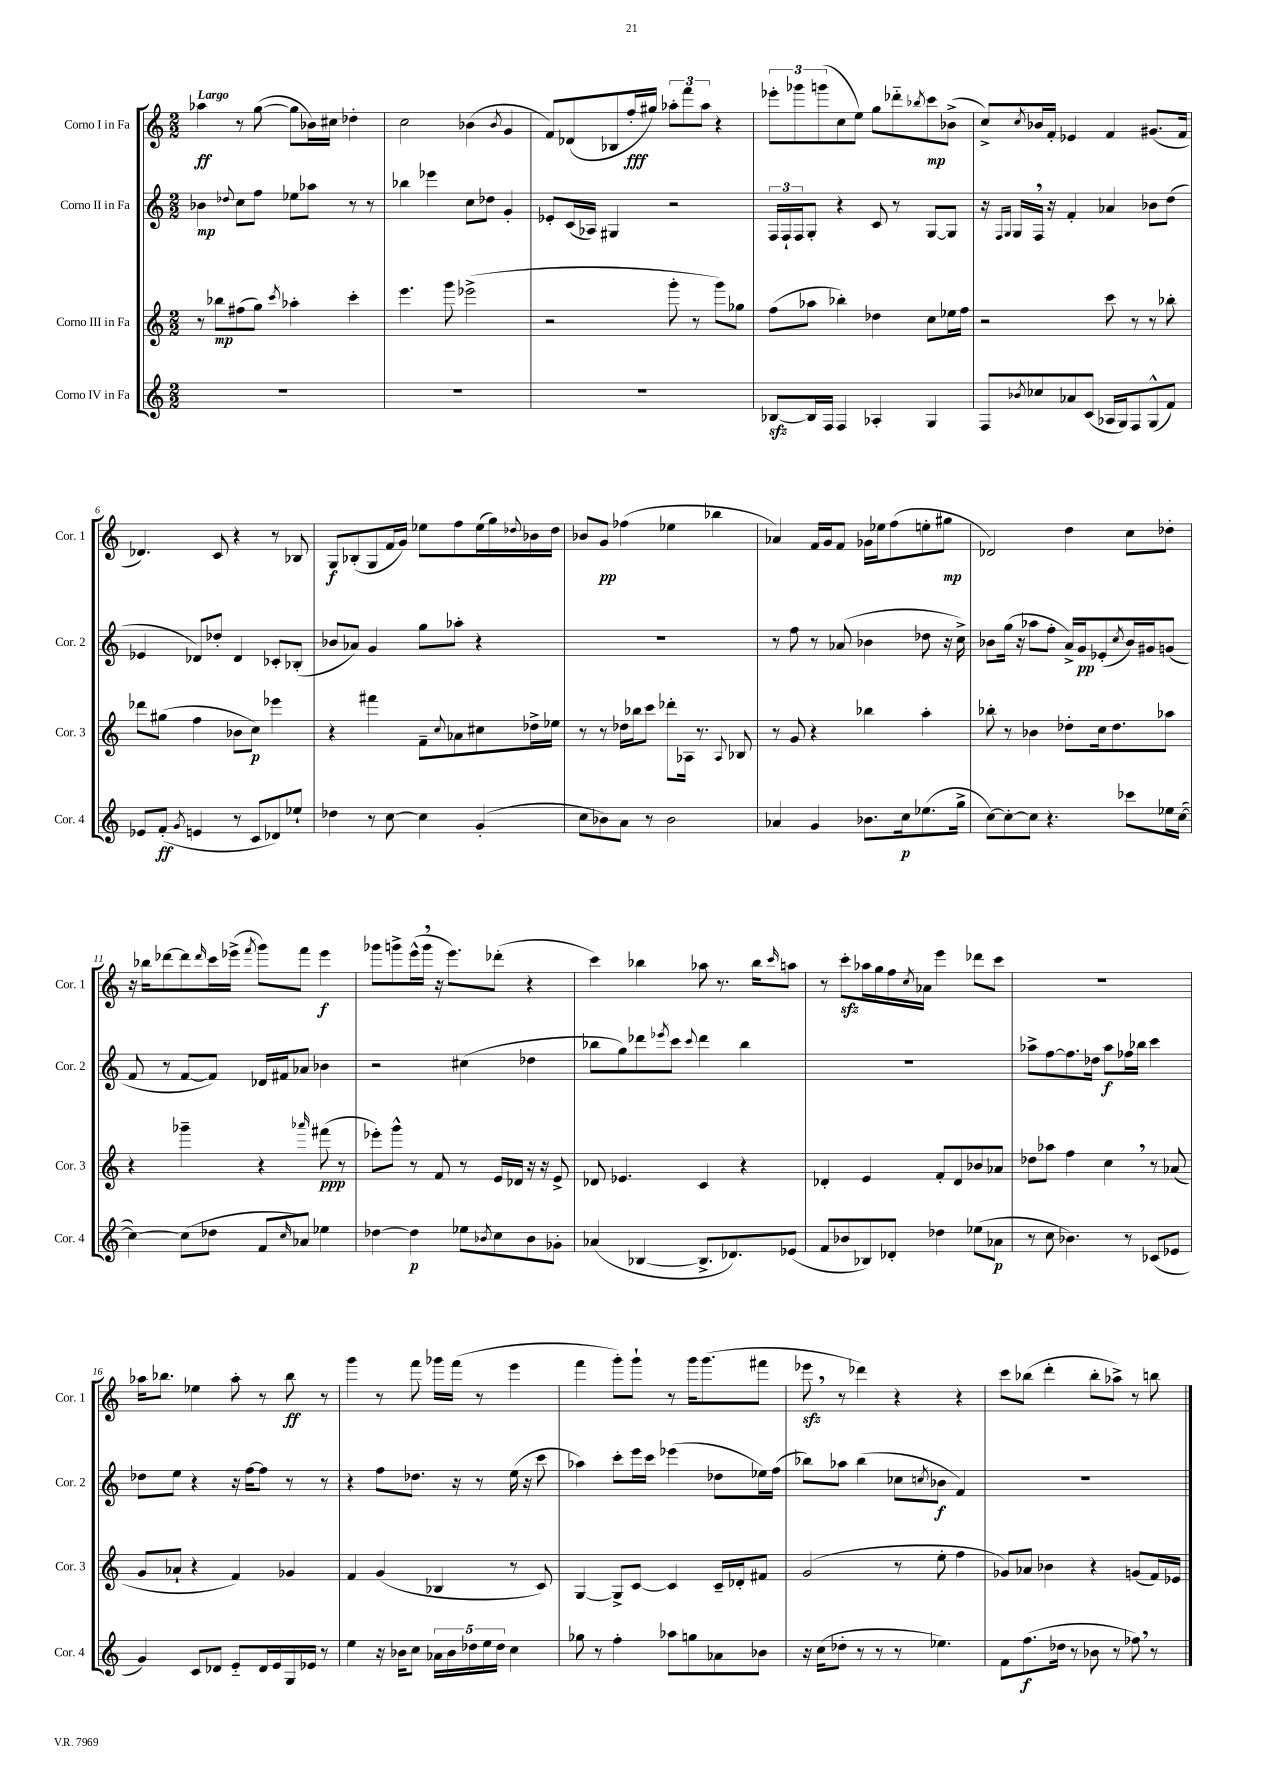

**kern	**kern	**kern	**kern
*staff4	*staff3	*staff2	*staff1
*clefG2	*clefG2	*clefG2	*clefG2
*k[]	*k[]	*k[]	*k[]
*M2/2	*M2/2	*M2/2	*M2/2
1r	8r	4b-\	4aa-\
.	8bb-\L	.	.
.	.	8qqdd-/	.
.	(8ff#\	8cc\L	8r
.	8gg\J)	8ff\J	([8gg\
.	8qccc/	.	.
.	4aa-'\	8ee-\L	8gg\]L
.	.	8aa-\J	16b-\L)
.	.	.	16cc#\JJ
.	4ccc'\	8r	4dd-'\
.	.	8r	.
=	=	=	=
1r	4.eee\	4bb-\	2cc\
.	.	4eee-\	.
.	8ggg\	.	.
.	(2eee-^\	8cc\L	(4b-\
.	.	8dd-\J	.
.	.	.	8qb-/
.	.	4g'/	4g/
=	=	=	=
1r	2r	8e-'/L	8f/L)
.	.	(16c/L	(8d-/
.	.	16A-/JJ)	.
.	.	4G#/	8B-/
.	.	.	16ff'/L
.	.	.	16gg#/JJ)
.	8ggg'\	2r	12aa-'\L
.	.	.	12fff\
.	8r	.	.
.	.	.	12aa-\J
.	8ggg\L)	.	4r
.	8gg-\J	.	.
=	=	=	=
[8B-/L	(8ff\L	24F/LL	12eee-'\L
.	.	24F`/	.
.	.	24F/J	12ggg-\
16B-/]L	8aa-\J	8G'/J	.
.	.	.	(12ggg\
16F/JJ	.	.	.
4F/	4bb-'\)	4r	8cc\
.	.	.	8ee\J)
4A-'/	4dd-\	8c/	8gg\L
.	.	8r	8ddd-'~\
.	.	.	8qbb-/
4G/	8cc\L	[8G/L	8ccc\
.	16ee-\L	8G/]J	(8b-^\J
.	16ff\JJ	.	.
=	=	=	=
8F/L	2r	16r	8cc^/L)
.	.	16qqF/LL	.
.	.	16qqG/JJ	.
.	.	16G/LL	.
8qb-/	.	.	8qcc/
8cc-/	.	16F/JJ	16b-/L
.	.	16r	16f'/JJ
8a-/	.	4f'/	4e-/
(8c/J	.	.	.
16A-/LL	8ccc\	4a-/	4f/
16G/J)	.	.	.
8F/	8r	.	.
(8G^^/	8r	8b-\L	(8.g#/L
8f/J)	8bb-'\	(8dd\J	.
.	.	.	16f/Jk
=	=	=	=
8e-/L	8ddd-\L	4e-/	4.d-/)
(8f'/J	(8gg#\J	.	.
8qg/	.	.	.
4e/	4ff\	8d-/L)	.
.	.	8dd-'/J	8c/
8r	8b-\L	4d-/	4r
8c/L	8cc\J)	.	.
8d-/)	4eee-\	8c-'/L	8r
8ee-`/J	.	(8B-'/J	8B-/
=	=	=	=
4dd-\	4r	8b-/L	8G/L
.	.	8a-/J)	(8B-'/
8r	4fff#\	4g/	8G/
[8cc\	.	.	16f/L
.	.	.	16g/JJ)
4cc\]	8f~\L	8gg\L	8ee-\L
.	8qqcc/	.	.
.	8a-\	8aa-'\J	8ff\
(4g'/	8cc#\	4r	(16ee-\L
.	.	.	16gg\)
.	.	.	8qqdd-/
.	16dd-^\L	.	16b-\
.	16ee-\JJ	.	16dd-\JJ
=	=	=	=
8cc\L	8r	1r	8b-/L
8b-\)	8r	.	8g/J
8a\J	16dd-\LL	.	(4ff-\
.	16bb-\J	.	.
8r	8ccc\J	.	.
2b-\	8ddd-'\L	.	4ee-\
.	16A-\Jk	.	.
.	8.r	.	.
.	.	.	4bb-\
.	8qqA-/	.	.
.	8B-/	.	.
=	=	=	=
4a-/	8r	8r	4a-/)
.	8g/	8ff\	.
4g/	4r	8r	16f/LL
.	.	.	16g/J
.	.	(8a-/	8f/J
8.b-\L	4bb-\	4b-\	16g-\LL
.	.	.	16ee-\J
.	.	.	(8ff\
16cc\k	.	.	.
(8.ee-\	4aa'\	8dd-\	8ee'\
.	.	16r	8gg#\J
16gg^\Jk	.	16cc^\)	.
=	=	=	=
[8cc\L)	8bb-'\	8b-\L	2d-/)
8cc'\_	8r	(16gg\Jk	.
.	.	16r	.
8cc\]J	4b-\	8aa-\L	.
4.r	.	8ff'\J	.
.	8dd-'\L	16a^/LL)	4dd\
.	.	16g/J	.
.	16cc\k	(8e-'/	.
.	8.dd-\	.	.
.	.	8qcc/	.
8ccc-\L	.	16b-/L)	8cc\L
.	.	16g#/J	.
16ee-\L	8aa-\J	(8g/J	8dd-'\J
([16cc\JJ	.	.	.
=	=	=	=
4cc\_)	4r	8f/	16r
.	.	.	16bb-\LK
.	.	8r	[8ddd-\
(8cc\]L	4ggg-~\	[8f/L	8ddd-\]
.	.	.	16qqddd-/
8dd-\J	.	8f/]J)	16ccc\L
.	.	.	(16eee-^\JJ
.	.	.	8qfff/
8f/L	4r	16d-/LL	8ggg\L)
.	.	16f#/J	.
16qqcc/	.	.	.
8a-/J)	.	8a-/J	8fff\J
.	16qqaaa-/	.	.
4ee-\	(8fff#\	4b-\	4eee-\
.	8r	.	.
=	=	=	=
[4dd-\	8eee-'\L)	2r	8ggg-\L
.	8ggg^^\J	.	8ggg^\
4dd-\]	8r	.	(16eee^^\L
.	.	.	16ggg\JJ
.	8f/	.	16r
.	.	.	8.eee\L)
8ee-\L	8r	(4cc#\	.
8qb-/	.	.	.
8cc\	16e/LL	.	(8ddd-'\J
.	16d-/JJ	.	.
8b-\	16r	4dd-\	4r
.	16r	.	.
8g-'\J	8e^/	.	.
=	=	=	=
(4a-/	8d-/	8bb-\L	4ccc\)
.	4.e-/	8gg\)	.
[4B-/	.	8ddd-\	4bb-\
.	.	8qeee-/	.
.	.	8ccc\J	.
.	.	8qqccc/	.
8.B-^/]L	4c/	4ddd-\	8aa-\
.	.	.	8.r
8.d-/)	.	.	.
.	4r	4bb-\	.
.	.	.	16bb-\LK
.	.	.	16qqccc/
(8e-/J	.	.	8aa\J
=	=	=	=
8f/L	4d-'/	1r	8r
8b-/	.	.	8ccc'\L
8B-/)	4e/	.	16aa-\L
.	.	.	16gg\
8d-'/J	.	.	16ff\
.	.	.	8qcc/
.	.	.	16a-\JJ
4dd-\	8f'/L	.	4eee\
.	8d-/	.	.
(8ee-\L	8b-/	.	8ddd-\L
8a-\J	8a-/J	.	8ccc\J
=	=	=	=
8r	8dd-\L	8aa-^\L	1r
8cc\	8aa-\J	[8ff\	.
4.b-\)	4ff\	8.ff\]	.
.	.	16dd-\Jk	.
.	4cc\	8aa-\L	.
8r	.	16ff-\L	.
.	.	16bb-\JJ	.
(8c-/L	8r	4ccc\	.
8e-/J	(8a-/	.	.
=	=	=	=
4g/)	8g/L	8dd-\L	16aa-\LK
.	.	.	8.bb-\J
.	8a-`/J	8ee\J	.
8c/L	4r	4r	4ee-\
8d-/J	.	.	.
8e'~/L	4f/)	16r	8aa-'\
.	.	[16ff\LK	.
16d-/L	.	8ff\]J	8r
16e/	.	.	.
16G/	4g-/	8r	8bb-\
16e-/JJ	.	.	.
8r	.	8r	8r
=	=	=	=
4ee\	4f/	4r	4ggg\
16r	(4g/	8ff\L	8r
16b-\LK	.	.	.
8cc\J	.	8.dd-\J	8fff\
20a-\LL	4B-/	.	16ggg-\LL
20b-\	.	.	.
.	.	16r	(16fff\JJ
20dd-\	.	.	.
.	.	8r	8r
20ee\	.	.	.
20dd-\JJ	.	.	.
4cc\	8r	(16ee\	4eee\
.	.	16r	.
.	8c/)	8ccc\	.
=	=	=	=
8gg-\	[4G/	4aa-\)	4fff\
8r	.	.	.
4ff'\	8G^/]L	8ccc'\L	8ggg'\L)
.	[8c/J	16eee\L	8ggg`\J
.	.	16ccc\JJ	.
8aa-\L	4c/]	(4eee-\	8r
8gg\	.	.	16ggg\LK
.	.	.	(8.ggg\
8a-\	16c~/LL	8dd-\L	.
.	16d-'/J	.	.
8b-\J	8f#/J	16ee-\L)	8fff#\J
.	.	(16ff\JJ	.
=	=	=	=
16r	(2g/	8bb-\L)	8eee-\
(16cc\LK	.	.	.
8dd-'\J	.	8aa-\J	8r
8r	.	(4bb-\	4ddd-\)
8r	.	.	.
8r	8r	8cc-\L	4r
.	.	8qcc/	.
4.ee-\)	8ee'\	8b-\J	.
.	4ff\	4f/)	4r
=	=	=	=
8f\L	8g-/L)	1r	8ccc\L
(8.ff\	8a-/J	.	(8bb-\J
.	4b-\	.	4ddd'\
16dd-\Jk	.	.	.
8r	.	.	.
8b-\	4r	.	8bb-'\L
8r	.	.	8aa-^\J)
8ff-\)	(8g/L	.	8r
8r	16f/L)	.	8bb\
.	16e-/JJ	.	.
==	==	==	==
*-	*-	*-	*-
